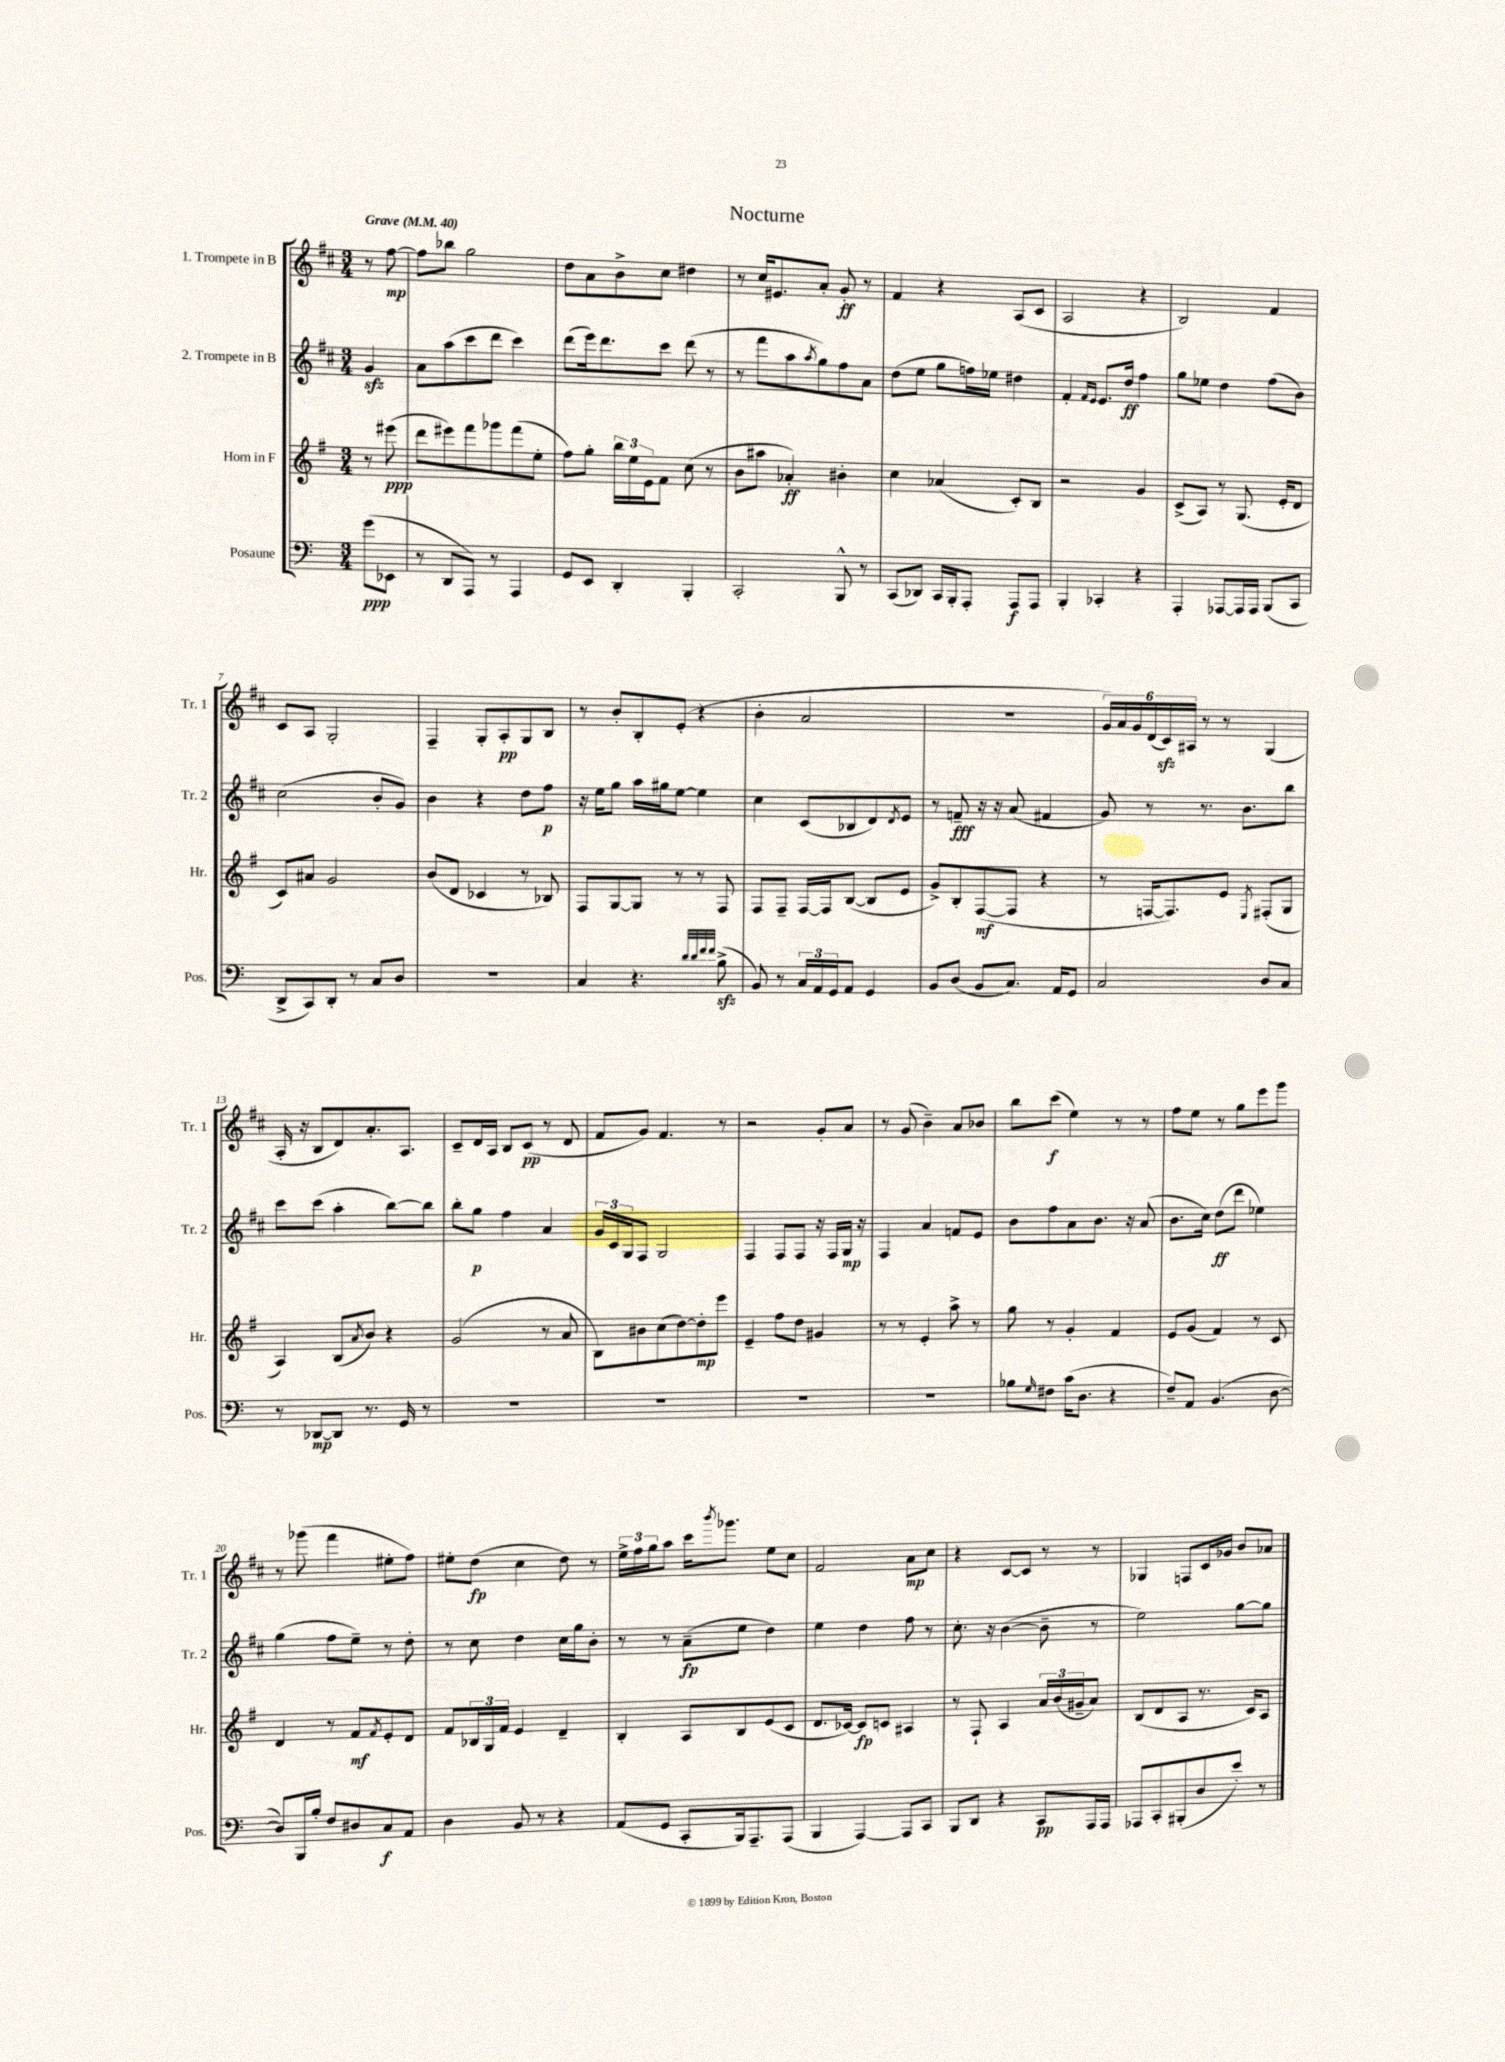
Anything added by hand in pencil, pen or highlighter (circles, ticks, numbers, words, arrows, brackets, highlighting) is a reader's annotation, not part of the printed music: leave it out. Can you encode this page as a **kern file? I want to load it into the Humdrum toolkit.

**kern	**dynam	**kern	**dynam	**kern	**dynam	**kern	**dynam
*part4	*part4	*part3	*part3	*part2	*part2	*part1	*part1
*staff4	*staff4	*staff3	*staff3	*staff2	*staff2	*staff1	*staff1
*I"Posaune	*	*I"Horn in F	*	*I"2. Trompete in B	*	*I"1. Trompete in B	*
*I'Pos.	*	*I'Hr.	*	*I'Tr. 2	*	*I'Tr. 1	*
*clefF4	*	*clefG2	*	*clefG2	*	*clefG2	*
*k[]	*	*k[f#]	*	*k[f#c#]	*	*k[f#c#]	*
*M3/4	*	*M3/4	*	*M3/4	*	*M3/4	*
*MM40	*	*MM40	*	*MM40	*	*MM40	*
=	=	=	=	=	=	=	=
!	!	!	!	!	!	!LO:TX:a:B:t=Grave	!
(8g\L	ppp	8r	.	4gzz/	.	8r	.
8EE-X\J	.	(8eee#X\	ppp	.	.	[8ff#\	mp
=1	=1	=1	=1	=1	=1	=1	=1
8r	.	8ddd\L	.	8a\L	.	8ff#\L]	.
8DD/L	.	8eee#X\)	.	(8aa\	.	8bb-X\J	.
8AAA/J)	.	8fff#\	.	8ccc#\	.	2gg\	.
8r	.	8ggg-X\	.	8ddd\J	.	.	.
4AAA/	.	(8fff#\	.	4ccc#\)	.	.	.
.	.	8ee'\J	.	.	.	.	.
=2	=2	=2	=2	=2	=2	=2	=2
8GG/L	.	8ff#\L)	.	(8ddd\L	.	8dd\L	.
8EE/J	.	8gg'\J	.	16eee\k)	.	8a\	.
.	.	.	.	8.ddd\	.	.	.
4DD'/	.	24bb\LL	.	.	.	8b^\	.
.	.	24ee\	.	.	.	.	.
.	.	24e\J	.	.	.	.	.
.	.	8f#\J	.	8ccc#\J	.	8cc#\J	.
4BBB'/	.	(8cc\	.	(8ddd\	.	4dd#X\	.
.	.	8r	.	8r	.	.	.
=3	=3	=3	=3	=3	=3	=3	=3
2CC'/	.	8b\L	.	8r	.	8r	.
.	.	8aa#X\J	.	8fff#\L	.	16cc#/KL	.
.	.	.	.	.	.	8.e#X/	.
.	.	4a-X'/)	ff	8aa\	.	.	.
.	.	.	.	8qaa/	.	.	.
.	.	.	.	8gg\)	.	8a'/J	.
8BBB^^/	.	4b#X'\	.	8ff#\	.	8g'/	ff
8r	.	.	.	8a\J	.	8r	.
=4	=4	=4	=4	=4	=4	=4	=4
(8CC/L	.	4cc\	.	(8dd\L	.	4f#/	.
8DD-X/J)	.	.	.	8ee\J	.	.	.
16CC/LL	.	(4a-X/	.	8gg\L	.	4r	.
16BBB'/J	.	.	.	.	.	.	.
8AAA'/J	.	.	.	16ffn\L)	.	.	.
.	.	.	.	16ee-X\JJ	.	.	.
8AAA/L	f	8c'/L)	.	4dd#X\	.	(8A/L	.
8AAA/J	.	8B/J	.	.	.	8c#/J	.
=5	=5	=5	=5	=5	=5	=5	=5
4BBB'/	.	2r	.	4f#'/	.	2A/	.
.	.	.	.	16qqf#/LL	.	.	.
.	.	.	.	16qqe/JJ	.	.	.
4CC-X'/	.	.	.	8.e/L	.	.	.
.	.	.	.	16dd/Jk	ff	.	.
4r	.	4g/	.	4ff#\	.	4r	.
=6	=6	=6	=6	=6	=6	=6	=6
4AAA'/	.	(8c^/L	.	8gg\L	.	2B/)	.
.	.	8A/J)	.	8ee-X\J	.	.	.
[8AAA-X/L	.	8r	.	4dd\	.	.	.
16AAA-/L]	.	(8.G/	.	.	.	.	.
16AAA-/JJ	.	.	.	.	.	.	.
(8BBB/L	.	.	.	(8ff#\L	.	4f#/	.
.	.	16e'/KL	.	.	.	.	.
8CC/J	.	8d/J	.	8b\J)	.	.	.
!!LO:LB:g=z
=7	=7	=7	=7	=7	=7	=7	=7
8DD^/L	.	8c/L)	.	(2cc#\	.	8c#/L	.
8CC/)	.	8a#X/J	.	.	.	8A/J	.
8DD'/J	.	2g/	.	.	.	2G'/	.
8r	.	.	.	.	.	.	.
8C/L	.	.	.	8b'/L	.	.	.
8D/J	.	.	.	8g/J)	.	.	.
=8	=8	=8	=8	=8	=8	=8	=8
2.r	.	(8b/L	.	4b\	.	4F#~/	.
.	.	8d/J	.	.	.	.	.
.	.	4c-X/	.	4r	.	8G'/L	.
.	.	.	.	.	.	8A'/	pp
.	.	8r	.	8dd\L	.	8G/	.
.	.	8B-X/)	.	8ff#\J	p	8B/J	.
=9	=9	=9	=9	=9	=9	=9	=9
4C/	.	8F#/L	.	16r	.	8r	.
.	.	.	.	16ee\KL	.	.	.
.	.	[8G/	.	8gg\J	.	8b'/L	.
4.r	.	8G/J]	.	16aa\LL	.	8B'/	.
.	.	.	.	16gg#X\J	.	.	.
.	.	8r	.	[8ee\J	.	(8e'/J	.
.	.	8r	.	4ee\]	.	4r	.
32qqd/LLL	.	.	.	.	.	.	.
32qqd/	.	.	.	.	.	.	.
32qqf/	.	.	.	.	.	.	.
32qqf/JJJ	.	.	.	.	.	.	.
(8Bzz^\	.	8F#/	.	.	.	.	.
=10	=10	=10	=10	=10	=10	=10	=10
8BB/)	.	8F#/L	.	4cc#\	.	4b'\	.
8r	.	8F#~/J	.	.	.	.	.
24C/LL	.	[16F#/LL	.	(8c#/L	.	2a/	.
24AA/	.	.	.	.	.	.	.
.	.	16F#/J]	.	.	.	.	.
24GG/J	.	.	.	.	.	.	.
8AA/J	.	([8B/J	.	8B-X/	.	.	.
4GG/	.	8B/L]	.	8d/)	.	.	.
.	.	.	.	8qd/	.	.	.
.	.	8e/J	.	8e/J	.	.	.
=11	=11	=11	=11	=11	=11	=11	=11
8BB/L	.	8g^/L)	.	8r	.	2.r	.
(8D/J	.	8B'/	.	8fn~/	fff	.	.
8BB/L	.	([8F#/	mf	16r	.	.	.
.	.	.	.	16r	.	.	.
8.C/J)	.	8F#/J]	.	(8a/	.	.	.
.	.	4r	.	4f#X/	.	.	.
16AA/KL	.	.	.	.	.	.	.
8GG/J	.	.	.	.	.	.	.
=12	=12	=12	=12	=12	=12	=12	=12
2C/	.	8r	.	8g/)	.	24g/LL)	.
.	.	.	.	.	.	24a/	.
.	.	.	.	.	.	24g/	.
.	.	[16Fn/KL	.	8r	.	(24d/	.
.	.	.	.	.	.	24c#zz/)	.
.	.	8.F/])	.	.	.	.	.
.	.	.	.	.	.	24A#X/JJ	.
.	.	.	.	8.r	.	8r	.
.	.	8e/J	.	.	.	8r	.
.	.	.	.	8.b\L	.	.	.
.	.	8qE/	.	.	.	.	.
8D/L	.	(8F#X'/L	.	.	.	(4G/	.
8C/J	.	8G/J	.	8bb\J	.	.	.
!!LO:LB:g=z
=13	=13	=13	=13	=13	=13	=13	=13
8r	.	4A/)	.	8ccc#\L	.	16A'/	.
.	.	.	.	.	.	16r	.
[8DD-X/L	mp	.	.	(8ccc#\J	.	8B/L	.
8DD-/J]	.	(8B/L	.	4aa'\	.	8d/)	.
.	.	8qa/	.	.	.	.	.
8.r	.	8b/J)	.	.	.	8.a'/	.
.	.	4r	.	[8bb\L)	.	.	.
16GG/	.	.	.	.	.	8.A/J	.
8r	.	.	.	8bb\J]	.	.	.
=14	=14	=14	=14	=14	=14	=14	=14
2.r	.	(2g/	.	8bb'\L	.	8c#~/L	.
.	.	.	.	8gg\J	p	16d/L	.
.	.	.	.	.	.	16A/JJ	.
.	.	.	.	4ff#\	.	8B/L	.
.	.	.	.	.	.	(8c#/J	pp
.	.	8r	.	4a/	.	8r	.
.	.	8a/	.	.	.	8d/	.
=15	=15	=15	=15	=15	=15	=15	=15
2.r	.	8B\L)	.	24g/LL	.	8f#/L	.
.	.	.	.	24c#/	.	.	.
.	.	.	.	24G/J	.	.	.
.	.	8b#X\	.	8F#/J	.	8g/J)	.
.	.	(8cc\	.	2G/	.	4.f#/	.
.	.	[8dd\)	.	.	.	.	.
.	.	8dd'\]	mp	.	.	.	.
.	.	8eee\J	.	.	.	8r	.
=16	=16	=16	=16	=16	=16	=16	=16
2.r	.	4e~/	.	4F#/	.	2r	.
.	.	8ff#\L	.	8F#/L	.	.	.
.	.	8dd\J	.	8F#/J	.	.	.
.	.	4g#X/	.	16r	.	8g'/L	.
.	.	.	.	16F#/LL	.	.	.
.	.	.	.	16G/JJ	mp	8a/J	.
.	.	.	.	16r	.	.	.
=17	=17	=17	=17	=17	=17	=17	=17
2.r	.	8r	.	4F#/	.	8r	.
.	.	8r	.	.	.	(8g/	.
.	.	4e'/	.	4a/	.	4b~\)	.
.	.	8aa^\	.	8fn/L	.	8a/L	.
.	.	8r	.	8e/J	.	8b-X/J	.
=18	=18	=18	=18	=18	=18	=18	=18
8B-X\L	.	8gg\	.	8b\L	.	8bb\L	.
16qqG/	.	.	.	.	.	.	.
8F#X\J	.	8r	.	8ff#\	.	(8ccc#\J	f
(16c\KL	.	4g'/	.	8a\	.	4ee\)	.
8.D\J	.	.	.	.	.	.	.
.	.	.	.	8.b\J	.	.	.
4r	.	4f#/	.	.	.	8r	.
.	.	.	.	16r	.	.	.
.	.	.	.	(8a/	.	8r	.
=19	=19	=19	=19	=19	=19	=19	=19
8F~/L)	.	8e/L	.	8.b\L	.	8ff#\L	.
8AA/J	.	(8g/J	.	.	.	8ee\J	.
.	.	.	.	16cc#\Jk)	.	.	.
(4.BB/	.	4f#/)	.	(8dd\L	ff	8r	.
.	.	.	.	8ddd\J	.	8gg\L	.
.	.	8r	.	4ee-X\)	.	8eee\	.
[8D\	.	8c/	.	.	.	8ggg\J	.
!!LO:LB:g=z
=20	=20	=20	=20	=20	=20	=20	=20
8D/L])	.	4d/	.	(4gg\	.	8r	.
16BBB/L	.	.	.	.	.	(8ggg-X\	.
16B'/JJ	.	.	.	.	.	.	.
8F/L	.	8r	.	8ff#\L	.	4fff#\	.
8D#X/	.	8f#/L	mf	8ee~\J)	.	.	.
.	.	8qf#/	.	.	.	.	.
8C/	f	8e'/	.	8r	.	8ee#X'\L	.
8AA/J	.	8d/J	.	8dd'\	.	8ff#\J)	.
=21	=21	=21	=21	=21	=21	=21	=21
4D\	.	8f#/L	.	8r	.	8ee#X'\L	.
.	.	24B-X/L	.	8cc#\	.	(8dd\J	fp
.	.	24G/	.	.	.	.	.
.	.	24f#/JJ	.	.	.	.	.
8BB/	.	4e/	.	4dd\	.	4cc#\	.
8r	.	.	.	.	.	.	.
4r	.	4d~/	.	16cc#\LL	.	8dd\)	.
.	.	.	.	16gg\J	.	.	.
.	.	.	.	8b'\J	.	8r	.
=22	=22	=22	=22	=22	=22	=22	=22
(8AA/L	.	4B'/	.	8r	.	24ee^\LL	.
.	.	.	.	.	.	24ff#\	.
.	.	.	.	.	.	24gg\J	.
8GG/J	.	.	.	8r	.	8aa\J	.
8CC'/L	.	8A/L	.	(8a~\L	fp	16ccc#\KL	.
.	.	.	.	.	.	8qbbb/	.
.	.	.	.	.	.	8.ggg-X\J	.
16BBB/k)	.	8B/	.	8ee\J	.	.	.
8.AAA~/	.	.	.	.	.	.	.
.	.	(8e/	.	4dd\)	.	8ee\L	.
(8AAA/J	.	8c/J	.	.	.	8cc#\J	.
=23	=23	=23	=23	=23	=23	=23	=23
4BBB/	.	8.d/L	.	4ee\	.	2f#/	.
.	.	[16c-X/Jk)	.	.	.	.	.
[4AAA/)	.	8c-/L]	fp	4dd\	.	.	.
.	.	8cn/J	.	.	.	.	.
8AAA/L]	.	4A#X/	.	8ff#\	.	8a\L	mp
8CC/J	.	.	.	8r	.	8cc#\J	.
=24	=24	=24	=24	=24	=24	=24	=24
8BBB/L	.	8r	.	8.cc#'\	.	4r	.
8DD/J	.	8F#`/	.	.	.	.	.
.	.	.	.	16r	.	.	.
4r	.	4A/	.	([4b\	.	[8c#/L	.
.	.	.	.	.	.	8c#/J]	.
8CC/L	pp	24a/LL	.	8b~\]	.	8r	.
.	.	(24b/	.	.	.	.	.
.	.	24g#X~/J	.	.	.	.	.
16AAA/L	.	8a/J)	.	8r	.	8r	.
16AAA/JJ	.	.	.	.	.	.	.
=25	=25	=25	=25	=25	=25	=25	=25
8AAA-X/L	.	(8B/L	.	2ee\)	.	4G-X/	.
8CC'/	.	8d/	.	.	.	.	.
(8BBB#X'/	.	8A/J	.	.	.	8Fn/L	.
8D/	.	8.r	.	.	.	16c#/L	.
.	.	.	.	.	.	16g-X/JJ	.
8e'/J)	.	.	.	[8gg\L	.	8b/L	.
.	.	16c/KL)	.	.	.	.	.
8r	.	8A/J	.	8gg\J]	.	8a-X/J	.
==	==	==	==	==	==	==	==
*-	*-	*-	*-	*-	*-	*-	*-
